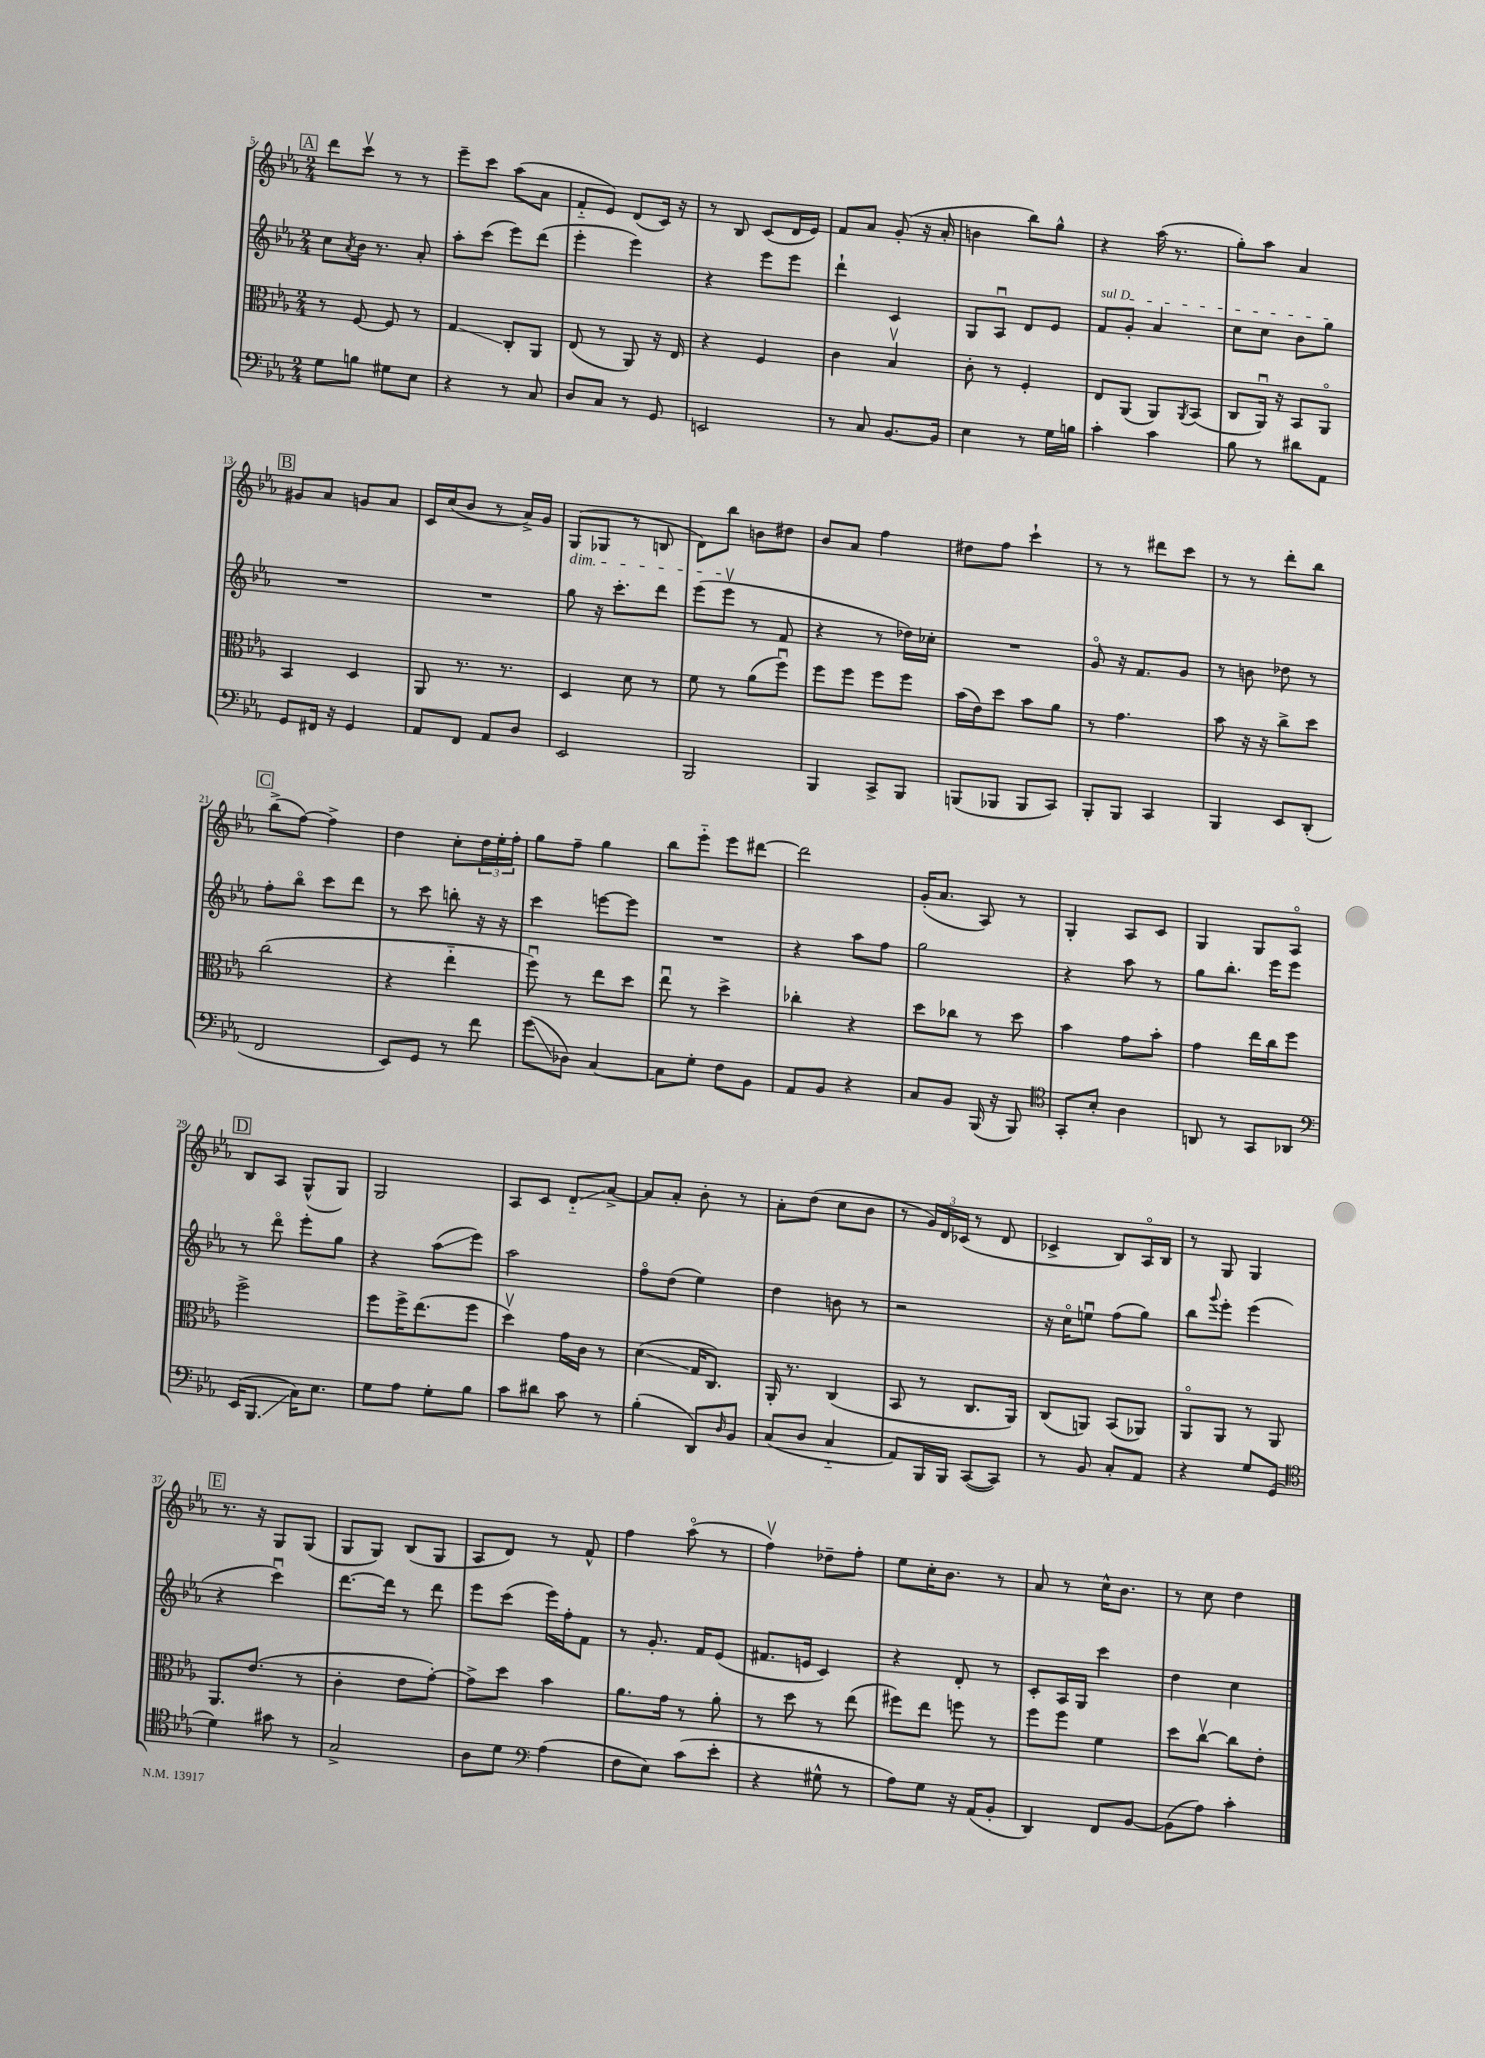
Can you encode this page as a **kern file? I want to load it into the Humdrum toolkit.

**kern	**kern	**kern	**kern
*staff4	*staff3	*staff2	*staff1
*clefF4	*clefC3	*clefG2	*clefG2
*k[b-e-a-]	*k[b-e-a-]	*k[b-e-a-]	*k[b-e-a-]
*M2/4	*M2/4	*M2/4	*M2/4
8G\L	8r	8cc\L	8ddd\L
.	.	8qa-/	.
8B\J	[8F/	16b-\Jk	8cccv\J
.	.	8.r	.
8G#\L	8F/]	.	8r
8E-\J	8r	8a-'/	8r
=	=	=	=
4r	4G/	8aa-'\L	8eee-~\L
.	.	(8ccc\J	8ccc\J
8r	8C'/L	8eee-\L)	(8aa-\L
8C/	8AA-/J	(8ddd\J	8a-\J
=	=	=	=
8D/L	(8E-/	4eee-'\	8f'~/L
8C/J	8r	.	8e-/J)
8r	8AA-/)	4eee-\)	(8d/L
8GG/	16r	.	16c/Jk)
.	16E-/	.	16r
=	=	=	=
2EE/	4r	4r	8r
.	.	.	8B-/
.	4F/	8eee-\L	(8c/L
.	.	8eee-\J	16d/L
.	.	.	16e-/JJ)
=	=	=	=
8r	4c\	4ddd`\	8f/L
8C/	.	.	8a-/J
[8.BB-/L	4B-v/	4c/	(8g'/
.	.	.	16r
16BB-/]Jk	.	.	16a-'/
=	=	=	=
4E-\	8c'\	8G/L	4b\
.	8r	8A-u/J	.
8r	4F'/	8d/L	8bb-\L)
16G\LL	.	8e-/J	8gg^^\J
16B\JJ	.	.	.
=	=	=	=
4c'\	8E-/L	8f/L	4r
.	(8AA-/J	8g'/J	.
4c\	8AA-/L)	4a-/	(16aa-\
.	.	.	8.r
.	8qAA-/	.	.
.	(8BB-/J	.	.
=	=	=	=
8B-\	8C/L	8cc\L	8gg'\L)
8r	16AA-u/Jk)	8cc\J	8aa-\J
.	16r	.	.
8d#\L	8BB-/L	8b-\L	4a-/
8AA-\J	8AA-o/J	8gg\J	.
=	=	=	=
8GG/L	4BB-/	2r	8g#/L
16FF#/Jk	.	.	8a-/J
16r	.	.	.
4GG/	4D/	.	8g/L
.	.	.	8a-/J
=	=	=	=
8AA-/L	8AA-/	2r	16c/LL
.	.	.	(16cc/J
8FF/J	8.r	.	8b-/J
8AA-/L	.	.	8r
.	8.r	.	.
8D/J	.	.	16a-^/LL)
.	.	.	16g/JJ
=	=	=	=
2EE-/	4D/	8gg\	(8G/L
.	.	16r	8G-/J
.	.	8.ccc'\L	.
.	8d\	.	8r
.	8r	8ddd\J	8B/
=	=	=	=
2BBB-/	8f\	(8eee-\L	8d\L)
.	8r	8eee-v\J	8bb-\J
.	(8a-\L	8r	8b\L
.	8ffu\J)	8f/	8dd#\J
=	=	=	=
4BBB-/	8ff\L	4r	8b-/L
.	8ff\J	.	8a-/J
8CC^/L	8ff\L	8r	4ff\
8BBB-/J	8ff\J	16dd-\LL)	.
.	.	16cc-'\JJ	.
=	=	=	=
(8BBB/L	(16b-\LL	2r	8dd#\L
.	16e-\J)	.	.
8BBB-/J	8dd\J	.	8ff\J
8BBB-/L	8b-\L	.	4ccc`\
8CC/J)	8a-\J	.	.
=	=	=	=
8BBB-'/L	8r	8go/	8r
8BBB-/J	4.g\	16r	8r
.	.	8.f/L	.
4CC/	.	.	8ddd#\L
.	.	8g/J	8ccc\J
=	=	=	=
4BBB-/	8b-\	8r	8r
.	16r	8b\	8r
.	16r	.	.
8EE-/L	8cc^\L	8dd-\	8ddd'\L
(8DD'/J	8dd\J	8r	8bb-\J
=	=	=	=
2FF/	(2cc\	8ff'\L	(8bb-^\L
.	.	8bb-o\J	[8ff\J)
.	.	8ccc\L	4ff^\]
.	.	8ddd\J	.
=	=	=	=
8EE-/L)	4r	8r	4dd\
8GG/J	.	8ccc\	.
8r	4ee-'~\	8bb'\	8cc'\L
8f\	.	16r	24dd\L
.	.	.	24ee-'\
.	.	16r	.
.	.	.	24ff'\JJ
=	=	=	=
(8g\L	8ffu\)	4ccc\	8gg\L
8D-\J)	8r	.	8ff~\J
[4C/	8ee-\L	[8eee\L	4gg\
.	8dd\J	8eee\]J	.
=	=	=	=
8C\]L	8ee-u\	2r	8bb-\L
8G'\J	8r	.	8eee-'~\J
8F\L	4dd^\	.	8eee-\L
8BB-\J	.	.	[8ddd#\J
=	=	=	=
8AA-/L	4cc-'\	4r	2ddd#\]
8BB-/J	.	.	.
4r	4r	8aa-\L	.
.	.	8ff\J	.
=	=	=	=
8C/L	8dd\L	2gg\	(16g'/LK
.	.	.	8.a-/J
8BB-/J	8cc-\J	.	.
(16BBB-/	8r	.	8A-/)
16r	.	.	.
8BBB-/)	8dd\	.	8r
=	=	=	=
*clefC4	*	*	*
8GG'/L	4b-\	4r	4G'/
8B-'/J	.	.	.
4A-\	8g\L	8aa-\	8A-/L
.	8b-'\J	8r	8c/J
=	=	=	=
8AA/	4g\	8gg\L	4G/
8r	.	8.bb-'\J	.
8GG/L	16ee-\LL	.	8G/L
.	16cc\J	16eee-\LK	.
8AA-/J	8ff\J	8eee-\J	8A-o/J
=	=	=	=
*clefF4	*	*	*
(16EE-/LK	2ff^\	8r	8B-/L
8.BBB-/J	.	.	.
.	.	8dddo\	8A-/J
16C\LK)	.	8eee-'\L	(8G^^/L
8.E-\J	.	.	.
.	.	8gg\J	8G/J)
=	=	=	=
8G\L	8ff\L	4r	2G/
8A-\J	16ff^\K	.	.
.	(8.ee-\	.	.
8G'\L	.	(8aa-\L	.
8B-\J	8ff\J	8eee-\J)	.
=	=	=	=
8c\L	4ddv\)	2aa-\	8A-/L
8d#\J	.	.	8c/J
8c\	16g\LL	.	8d'~/L
.	16c\JJ	.	.
8r	8r	.	[8a-^/J
=	=	=	=
(4B-'\	(4d\	8ffo\L	8a-/]L
.	.	(8dd\J	8a-'/J
8DD/L)	16G/LK	4ee-\)	8b-'\
.	8.C/J)	.	.
16qqD/	.	.	.
8BB-/J	.	.	8r
=	=	=	=
(8C/L	16AA-'/	4dd\	8a-'\L
.	8.r	.	.
8D/J	.	.	(8dd\J
4C'~/	(4C/	8b\	8cc\L
.	.	8r	8b-\J
=	=	=	=
8AA-/L)	8BB-/	2r	8r
16BBB-/L	8r	.	24g/LL)
.	.	.	24d/
16BBB-/JJ	.	.	.
.	.	.	(24c-/JJ
([8CC/L	8.C/L	.	8r
8CC/]J)	.	.	8d/
.	16AA-/Jk)	.	.
=	=	=	=
8r	(8C/L	16r	4c-^/
.	.	16cco\LK	.
8BB-/	8AA/J)	8eeu\J	.
8C'/L	(8BB-/L	(8ff\L	8B-/L)
8AA-/J	8AA-/J)	8gg\J)	16A-o/L
.	.	.	16B-/JJ
=	=	=	=
4r	8AA-o/L	8bb-\L	8r
.	.	8qqggg/	.
.	8AA-/J	8eee-'\J	8G/
8G/L	8r	(4eee-\	4G/
(8GG/J	8AA-/	.	.
=	=	=	=
*clefC4	*	*	*
4d\)	8.AA-/L	4r	8.r
.	(8.e-/J	.	16r
8g#\	.	4cccu\)	8G/L
8r	8r	.	(8G/J
=	=	=	=
2G^/	4c'\	[8.ddd\L	8G/L
.	.	.	8G/J)
.	.	16ddd\]Jk	.
.	8e-\L	8r	(8B-/L
.	[8g'\J)	8ddd\	8G/J
=	=	=	=
8A-\L	8g^\]L	8eee-\L	8A-/L
8d\J	8dd\J	(8ccc\J	8d/J)
*clefF4	*	*	*
(4A-\	4b-\	16eee-\LL)	8r
.	.	16ff'\J	.
.	.	8f\J	8f^^/
=	=	=	=
8F\L	8.a-\L	8r	4ff\
8E-\J)	.	8.g'/	.
.	16g\Jk	.	.
(8c\L	8r	.	(8aa-o\
.	.	16f/LK	.
8e-'\J	8a-'\	(8e-/J	8r
=	=	=	=
4r	8r	8.f#/L	4ffv\)
.	8dd\	.	.
.	.	16e/Jk	.
8G#^^\	8r	4c/)	8dd-~\L
8r	(8ee-\	.	8ff'\J
=	=	=	=
8A-\L)	8ff#\L)	4r	8ee-\L
8G\J	8ee-\J	.	16cc'\K
.	.	.	8.b-\J
16r	8ff\	8d'/	.
(16AA-/LK	.	.	.
8BB-'/J	8r	8r	8r
=	=	=	=
4DD/)	8ff\L	8c'/L	8a-/
.	8ff\J	16A-/L	8r
.	.	16G/JJ	.
8FF/L	4f\	4ccc\	16cc^^\LK
.	.	.	8.b-\J
[8BB-/J	.	.	.
=	=	=	=
(8BB-\]L	8dd\L	4dd\	8r
8A-\J)	[8ccv\J	.	8cc\
4c'\	8cc\]L	4cc\	4dd\
.	8e-'\J	.	.
==	==	==	==
*-	*-	*-	*-
